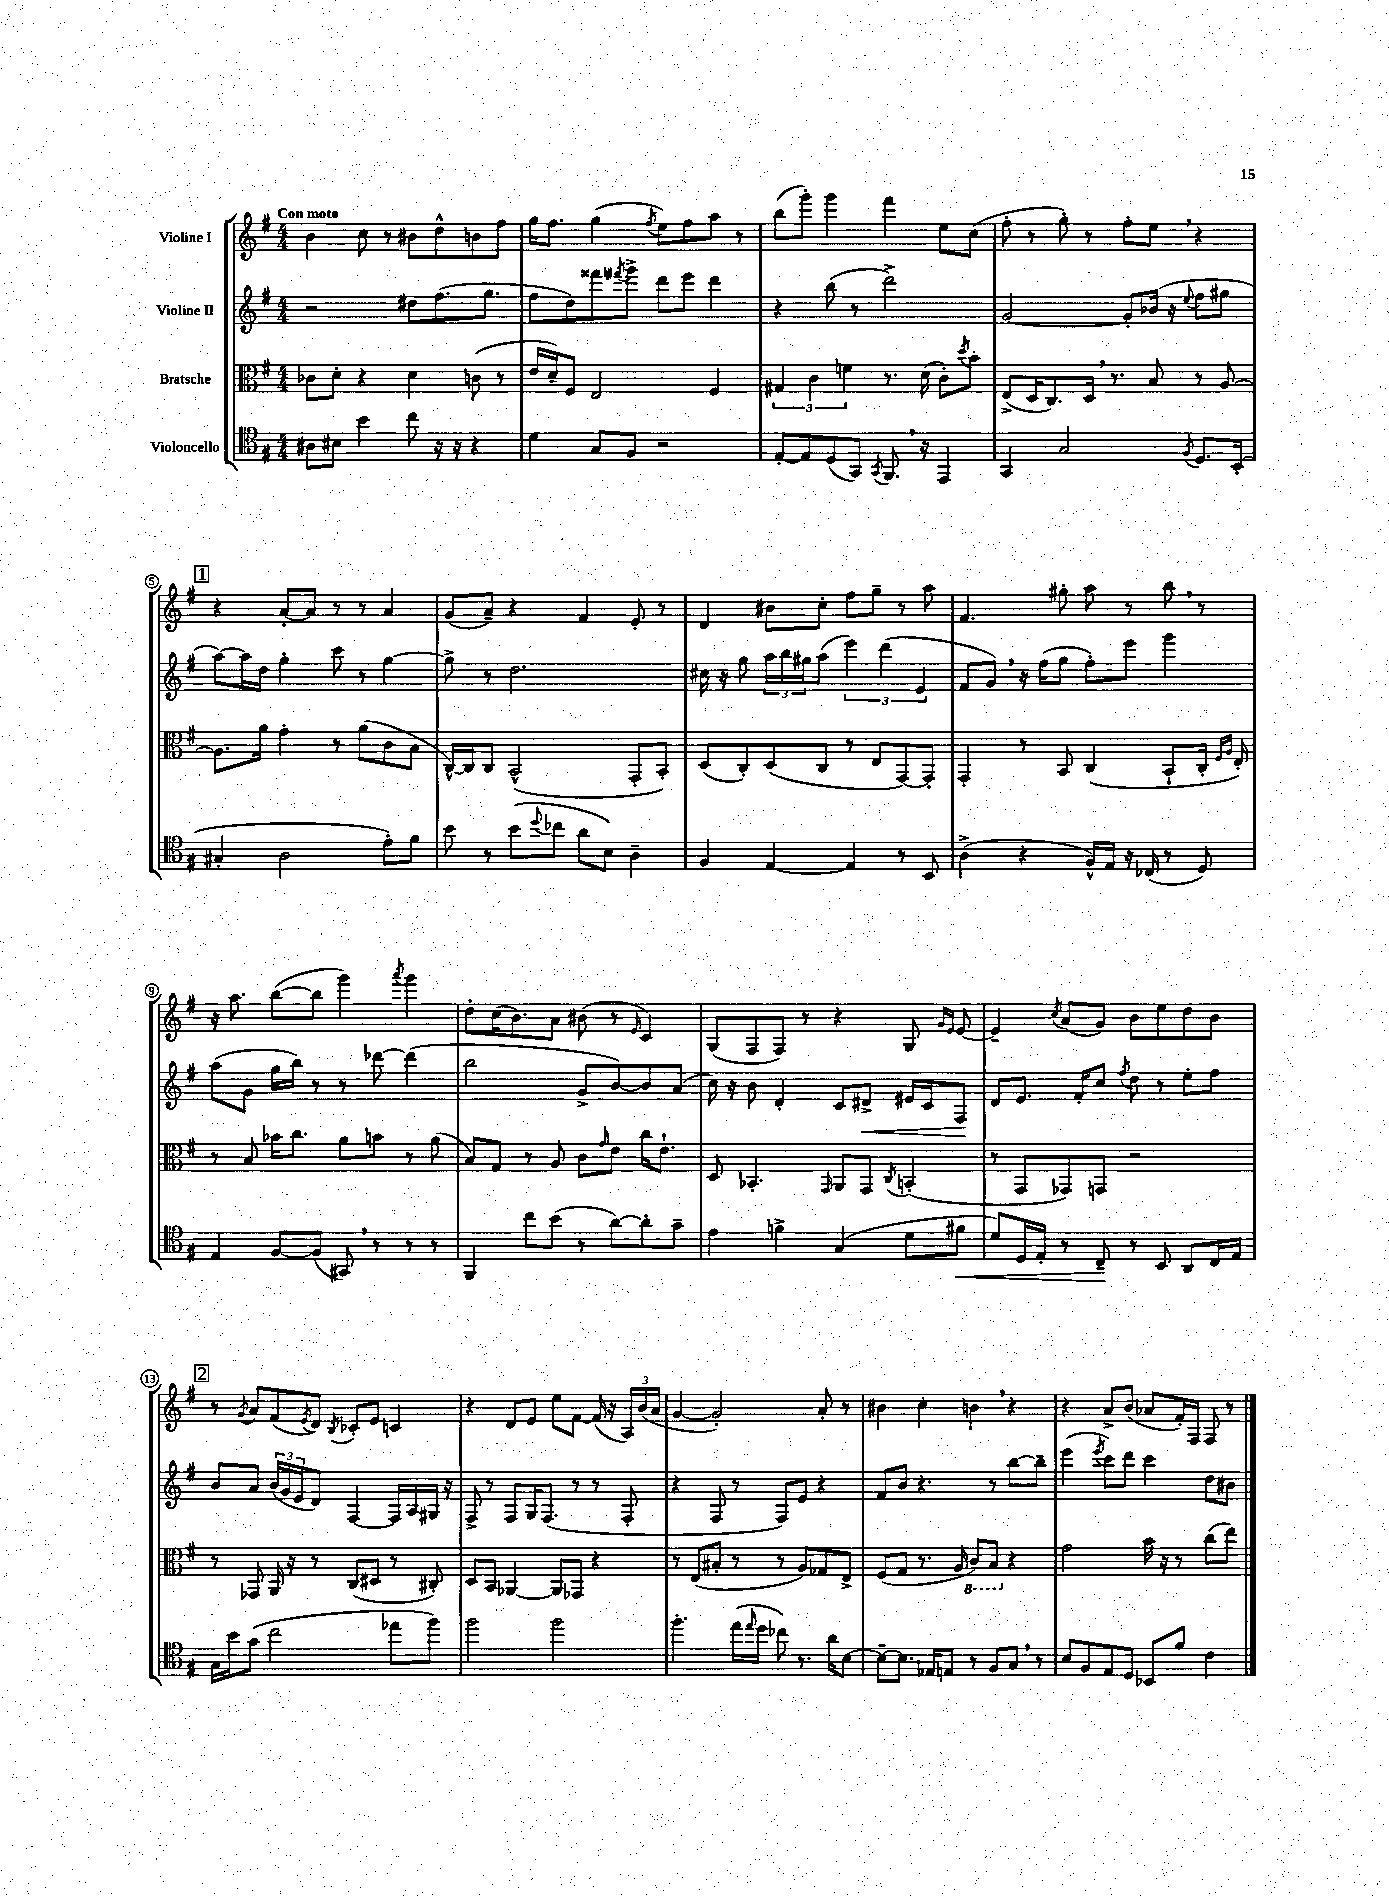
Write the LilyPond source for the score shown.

<<
\new StaffGroup <<
\new Staff = "s0" \with { instrumentName = "Violine I" } {
    \clef treble \key g \major \numericTimeSignature \time 4/4 \tempo "Con moto"
    b'4 c''8 r8 bis'8 d''8-^ b'8 fis''8 |
    g''16 fis''8. g''4( \acciaccatura { fis''8 } e''8) fis''8 a''8 r8 |
    b''8( g'''8-.) g'''4 fis'''4 e''8 c''8( |
    fis''8-. r8 g''8-.) r8 fis''8-. e''8 \breathe r4 |
    \mark \markup { \box "1" } r4 a'8~-. a'8 r8 r8 a'4 |
    g'8( a'8--) r4 fis'4 e'8-. r8 |
    d'4 bis'8 c''8-. fis''8 g''8-- r8 a''8 |
    fis'4. gis''8-. a''8 r8 b''8 \breathe r8 |
    r16 a''8. b''8~( b''8 g'''4) \acciaccatura { a'''8 } g'''4 |
    d''8-. c''16( b'8.) a'8 bis'8( r8 \grace { e'16 } c'4) |
    g8( fis8 fis8) r8 r4 g8 \grace { g'16 e'16 } e'8~ |
    e'4-- \acciaccatura { c''8 } a'8( g'8) b'8 e''8 d''8 b'8 |
    \mark \markup { \box "2" } r8 \acciaccatura { g'8 } a'8 fis'8( \acciaccatura { e'8 } d'8) \acciaccatura { b8 } ces'8-. e'8 c'4 |
    r4 d'8 e'8 e''8 fis'8~ fis'16( r16 \tuplet 3/2 { a16) b'16( a'16 } |
    g'4~ g'2-.) a'8-. r8 |
    bis'4 c''4-. b'4 \breathe r4 |
    r4 a'8-> b'8( aes'8 fis'16-.) fis16 fis8 r8 \bar "|." |
}
\new Staff = "s1" \with { instrumentName = "Violine II" } {
    \clef treble \key g \major \numericTimeSignature \time 4/4
    r2 dis''8 fis''8.( g''8. |
    fis''8 d''8) fisis'''8 \acciaccatura { fis'''8 } g'''8-> d'''8 e'''8 d'''4 |
    r4 b''8( r8 d'''2->) |
    g'2~ g'8-. bes'16( r16 \appoggiatura { e''8 } fis''8 gis''8 |
    \mark \markup { \box "1" } a''8~) a''16 d''16 g''4-. c'''8 r8 g''4~ |
    g''8-> r8 d''2. |
    cis''16 r16 g''8 \tuplet 3/2 { a''16 b''16 gis''16 } a''8( \tuplet 3/2 { e'''4) d'''4( e'4 } |
    fis'8 g'8) \breathe r16 fis''16( g''8 fis''8-.) e'''8 g'''4 |
    a''8( g'8 g''16 b''16) r8 r8 des'''8~ des'''4( |
    b''2 g'8-> b'8~) b'8 a'8( |
    c''16) r16 b'8 d'4-. c'8 dis'8->\< eis'16 c'16 fis8\! |
    d'8 e'8. fis'16-. c''8 \acciaccatura { fis''8 } d''8 r8 e''8-. fis''8 |
    \mark \markup { \box "2" } b'8 a'8 \tuplet 3/2 { b'16( g'16 e'16 } d'8) fis4~ fis16 a16 gis16 r16 |
    fis8-> r8 fis8 g16 fis8.( r8 r8 fis8-. |
    r4 fis8 r8 fis8) e'8 r4 |
    fis'8 b'8 r4. r8 b''8~ b''8-- |
    e'''4( \acciaccatura { e'''8 } c'''8) d'''8 c'''4 d''8 bis'8 \bar "|." |
}
\new Staff = "s2" \with { instrumentName = "Bratsche" } {
    \clef alto \key g \major \numericTimeSignature \time 4/4
    ces'8 d'8-. r4 d'4 c'8( r8 |
    e'16 d'16--) fis8 e2 fis4 |
    \tuplet 3/2 { gis4 c'4 f'4 } r8. d'16( c'8-.) \acciaccatura { d''8 } b'8-. |
    e8->( d16 c8.) d16 \breathe r8. b8 r8 a8~ |
    \mark \markup { \box "1" } a8. a'16 g'4-. r8 a'8( c'8 b8 |
    c16~-^) c16 c8 b,2-^( g,8-. b,8-.) |
    d8( c8-.) d8( c8 r8 e8 g,8~) g,8-. |
    g,4-. r8 b,8 c4( b,8-! c16-. \grace { fis16 a16 } e16-.) |
    r8 b8 bes'16 c''8. a'8 b'8 r8 a'8( |
    b8) g8 r8 a8 c'8 \grace { g'16 } e'8 c''16 e'8.-! |
    d8 bes,4.-. \grace { g,16 } a,8 g,8 \acciaccatura { c8 } b,4-.( |
    r8 g,8 ges,8) g,8 r2 |
    \mark \markup { \box "2" } r8 ges,8 a,16 r16 r8 c8( dis8 r8 cis8-.) |
    d8 b,8 aes,4~ aes,8 ges,8 r4 |
    r8 e8( bis8-. r8 r8 a8) ges8 e8-> |
    fis8( g8 r8. a16 \ottava #-1 c8) b,8 \ottava #0 r4 |
    g'2 b'16 r16 r8 c''8( e''8) \bar "|." |
}
\new Staff = "s3" \with { instrumentName = "Violoncello" } {
    \clef tenor \key g \major \numericTimeSignature \time 4/4
    ais8 bis8 b'4 c''8 r16 r16 r4 |
    d'4 g8 fis8 r2 |
    e8~-. e8 d8( g,8) \acciaccatura { g,8 } fis,8. \breathe r16 e,4 |
    g,4 g2 \acciaccatura { fis8 } d8. b,16-.( |
    \mark \markup { \box "1" } gis4-. a2 e'8-.) fis'8 |
    b'8 r8 b'8( \appoggiatura { d''8 } ces''8 a'8 b8) a4-- |
    fis4 e4~ e4 r8 b,8 |
    a4->( r4 fis16-^) e16 r16 ces16( r8 d8) |
    e4 fis8~ fis8( gis,8) \breathe r8 r8 r8 |
    fis,4 c''8 b'8( r8 a'8~) a'8-. g'8-- |
    e'4 f'4-> g4( d'8 fis'8\< |
    d'8) d16 e16-. r8 c8--\! r8 b,8 a,8 c16 e16 |
    \mark \markup { \box "2" } g16 b'16 g'8( c''2 ees''8 fis''8) |
    fis''2 fis''2 |
    fis''4.-. e''16( \grace { e''16 } d''16 ces''8) r8. a'16 b8~ |
    b8~-- b8. ees16 e8 r8 fis8 g8 \breathe r8 |
    b8 fis8 e8 d8 bes,8 fis'8 c'4 \bar "|." |
}
>>
>>
\layout { \context { \Score \override BarNumber.stencil = #(make-stencil-circler 0.1 0.3 ly:text-interface::print) } }
